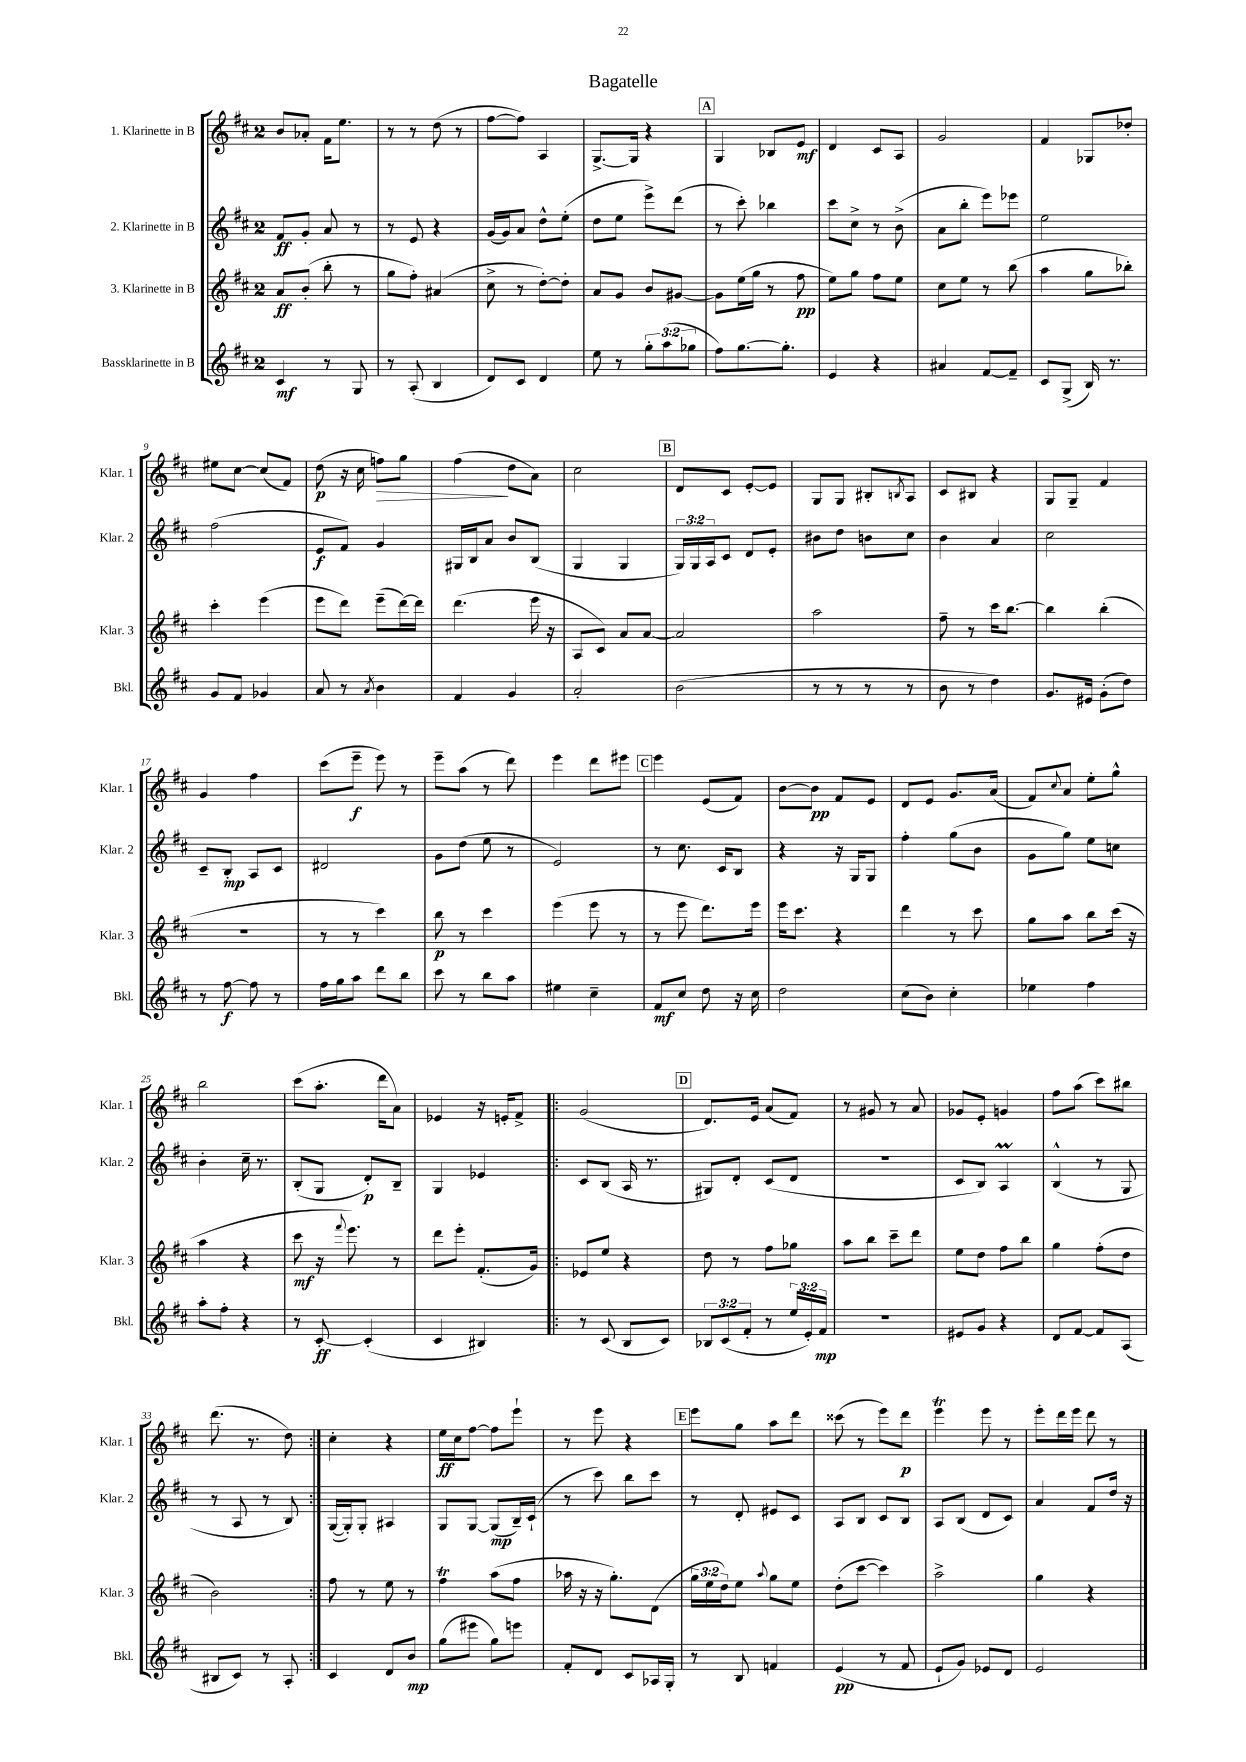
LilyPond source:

\header { title = "Bagatelle" }
<<
\new StaffGroup <<
\new Staff = "s0" \with { instrumentName = "1. Klarinette in B" shortInstrumentName = "Klar. 1" } {
    \clef treble \key d \major \once \override Staff.TimeSignature.style = #'single-digit \time 2/4
    b'8 aes'8-. fis'16 e''8. |
    r8 r8 d''8( r8 |
    fis''8~ fis''8) a4 |
    g8.~-> g16 r4 |
    \mark \markup { \box "A" } g4 bes8 e'8\mf |
    d'4 cis'8 a8 |
    g'2 |
    fis'4 ges8 des''8-. |
    eis''8 cis''8~ cis''8( fis'8) |
    d''8\p( r16 cis''16 f''8\>) g''8 |
    fis''4\!( d''8 a'8) |
    cis''2 |
    \mark \markup { \box "B" } d'8 cis'8 e'8~-. e'8 |
    g8 g8 bis8-. \acciaccatura { b8 } a8 |
    cis'8 bis8 r4 |
    g8 g8-- fis'4 |
    g'4 fis''4 |
    cis'''8( e'''8--\f e'''8) r8 |
    e'''8-- a''8( r8 d'''8) |
    e'''4 d'''8 eis'''8 |
    \mark \markup { \box "C" } e'''4 e'8( fis'8) |
    b'8~ b'8\pp fis'8 e'8 |
    d'8 e'8 g'8. a'16( |
    fis'8) \appoggiatura { cis''8 } a'8 e''8-. g''8-^ |
    b''2 |
    cis'''8( a''8.-. d'''16 a'8) |
    ees'4 r16 e'16-. fis'8-> |
    \repeat volta 2 { g'2( |
    \mark \markup { \box "D" } d'8.) e'16 a'8( fis'8) |
    r8 gis'8 r8 a'8 |
    ges'8 e'8-. g'4 |
    fis''8 a''8( cis'''8) bis''8 |
    d'''8.( r8. d''8) | }
    cis''4-. r4 |
    e''16\ff cis''16 fis''8~ fis''8 e'''8-! |
    r8 e'''8 r4 |
    \mark \markup { \box "E" } e'''8 g''8 a''8 d'''8 |
    cisis'''8( r8 e'''8) d'''8\p |
    e'''4\trill e'''8 r8 |
    e'''8-. d'''16 e'''16 d'''8 r8 \bar "|." |
}
\new Staff = "s1" \with { instrumentName = "2. Klarinette in B" shortInstrumentName = "Klar. 2" } {
    \clef treble \key d \major \once \override Staff.TimeSignature.style = #'single-digit \time 2/4 \override Staff.TupletNumber.text = #tuplet-number::calc-fraction-text
    fis'8\ff g'8-. a'8 r8 |
    r8 e'8 r4 |
    g'16( g'16) a'8 d''8-^ e''8-.( |
    d''8 e''8 e'''8->) d'''8( |
    \mark \markup { \box "A" } r8 cis'''8-.) bes''4 |
    cis'''8 cis''8-> r8 b'8->( |
    a'8 b''8-. e'''8) ees'''8 |
    e''2 |
    fis''2( |
    e'8\f fis'8) g'4 |
    gis16 b16 a'8 b'8 b8( |
    g4 g4 |
    \mark \markup { \box "B" } \tuplet 3/2 { g16) g16 a16 } cis'8 d'8 e'8-. |
    bis'8 d''8 b'8 cis''8 |
    b'4 a'4 |
    cis''2 |
    cis'8-- b8-.\mp a8 cis'8 |
    dis'2 |
    g'8 d''8( e''8 r8 |
    e'2) |
    \mark \markup { \box "C" } r8 cis''8. cis'16 b8 |
    r4 r16 g16 g8 |
    fis''4-. g''8( b'8 |
    g'8 g''8) e''8 c''8 |
    b'4-. cis''16-- r8. |
    b8-.( g8 d'8-.\p) b8-- |
    g4 ees'4 |
    \repeat volta 2 { cis'8 b8( a16 r8. |
    \mark \markup { \box "D" } gis8) d'8-. cis'8( d'8 |
    r2 |
    cis'8 b8) a4\prall |
    b4-^( r8 g8 |
    r8 a8 r8 b8) | }
    g16~( g16-.) g8-. ais4 |
    g8 g8~ g8\mp( b16--) cis'16-!( |
    r8 cis'''8) b''8 cis'''8 |
    \mark \markup { \box "E" } r8 d'8-. eis'8 cis'8 |
    a8 b8 cis'8 b8 |
    a8 b8( d'8 cis'8) |
    a'4 fis'8 d''16 r16 \bar "|." |
}
\new Staff = "s2" \with { instrumentName = "3. Klarinette in B" shortInstrumentName = "Klar. 3" } {
    \clef treble \key d \major \once \override Staff.TimeSignature.style = #'single-digit \time 2/4 \override Staff.TupletNumber.text = #tuplet-number::calc-fraction-text
    a'8\ff b'8-.( b''8-. r8 |
    g''8 fis''8-.) ais'4( |
    cis''8-> r8 d''8~-.) d''8-. |
    a'8 g'8 b'8 gis'8~ |
    \mark \markup { \box "A" } gis'8 e''16( g''16 r8 fis''8\pp |
    e''8) g''8 fis''8 e''8 |
    cis''8 e''8 r8 b''8( |
    a''4 g''8 bes''8-.) |
    cis'''4-. e'''4( |
    e'''8 d'''8) e'''8--( d'''16~) d'''16 |
    d'''4.( e'''16 r16 |
    a8 cis'8) a'8 a'8~ |
    \mark \markup { \box "B" } a'2 |
    a''2 |
    fis''8-- r8 cis'''16 b''8.~ |
    b''4 b''4-.( |
    R2 |
    r8 r8 cis'''4) |
    b''8\p r8 cis'''4 |
    e'''4( e'''8 r8 |
    \mark \markup { \box "C" } r8 e'''8 d'''8.) e'''16 |
    e'''16 cis'''8. r4 |
    d'''4 r8 cis'''8 |
    g''8 a''8 b''8 cis'''16( r16 |
    a''4 r4 |
    cis'''8\mf r16 \appoggiatura { fis'''8 } e'''8.) r8 |
    d'''8 e'''8-. fis'8.-.( g'16) |
    \repeat volta 2 { ees'8 e''8 r4 |
    \mark \markup { \box "D" } d''8 r8 fis''8 ges''8 |
    a''8 b''8 cis'''8-- d'''8 |
    e''8 d''8 fis''8 b''8 |
    g''4 fis''8-.( d''8 |
    b'2) | }
    fis''8 r8 e''8 r8 |
    fis''4\trill a''8( fis''8 |
    aes''16 r16 r16 g''8.-.) d'8( |
    \mark \markup { \box "E" } \tuplet 3/2 { g''16 e''16 d''16) } e''8 \appoggiatura { a''8 } g''8 e''8 |
    d''8-.( cis'''8~ cis'''4) |
    a''2-> |
    g''4 r4 \bar "|." |
}
\new Staff = "s3" \with { instrumentName = "Bassklarinette in B" shortInstrumentName = "Bkl." } {
    \clef treble \key d \major \once \override Staff.TimeSignature.style = #'single-digit \time 2/4 \override Staff.TupletNumber.text = #tuplet-number::calc-fraction-text
    cis'4\mf r8 g8 |
    r8 a8-.( b4 |
    d'8) cis'8 d'4 |
    e''8 r8 \tuplet 3/2 { g''8-. a''8( ges''8 } |
    \mark \markup { \box "A" } fis''8) g''8.~ g''8.-. |
    e'4 r4 |
    ais'4 fis'8~ fis'8-- |
    cis'8 g8->( b16) r8. |
    g'8 fis'8 ges'4 |
    a'8 r8 \acciaccatura { a'8 } b'4 |
    fis'4 g'4 |
    a'2-. |
    \mark \markup { \box "B" } b'2( |
    r8 r8 r8 r8 |
    b'8 r8 d''4) |
    g'8. eis'16 g'8-.( d''8) |
    r8 fis''8~\f fis''8 r8 |
    fis''16 g''16 a''8 d'''8 b''8 |
    cis'''8 r8 b''8 a''8 |
    eis''4 cis''4-- |
    \mark \markup { \box "C" } fis'8\mf cis''8 d''8 r16 cis''16 |
    d''2 |
    cis''8( b'8) cis''4-. |
    ees''4 fis''4 |
    a''8-. fis''8-. r4 |
    r8 cis'8~-.\ff cis'4-.( |
    cis'4 bis4) |
    \repeat volta 2 { r8 cis'8( b8 cis'8) |
    \mark \markup { \box "D" } \tuplet 3/2 { bes8 cis'8( fis'8-. } r8 \tuplet 3/2 { e''16 e'16-.) fis'16\mp } |
    R2 |
    eis'8 g'8 r4 |
    d'8 fis'8~ fis'8 a8( |
    bis8 cis'8) r8 a8-. | }
    cis'4 d'8 b'8\mp |
    g''8( eis'''8 g''8) e'''8 |
    fis'8-. d'8 cis'8 aes16 g16-. |
    \mark \markup { \box "E" } r8 b8 f'4 |
    e'4\pp( r8 fis'8 |
    e'8-! g'8) ees'8 d'8 |
    e'2 \bar "|." |
}
>>
>>
